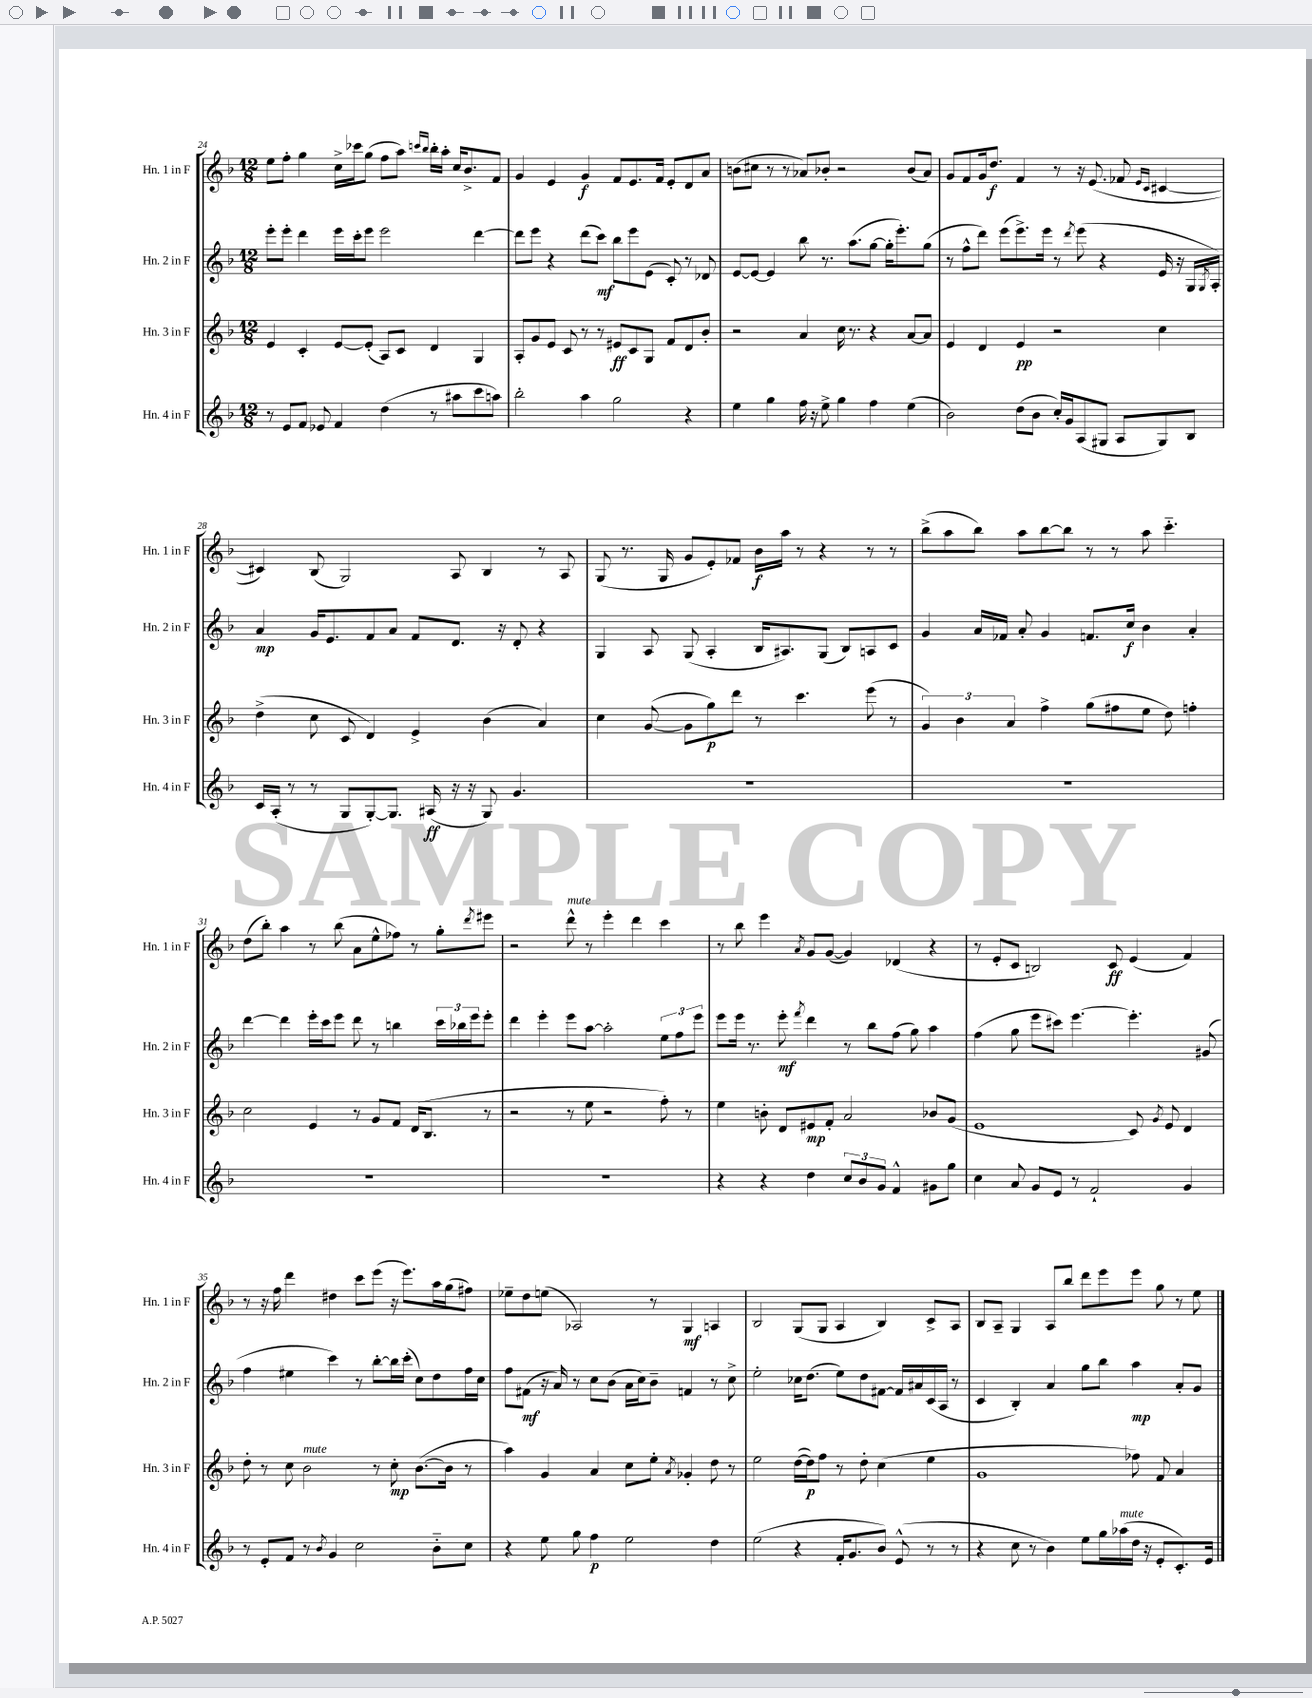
<<
\new StaffGroup <<
\new Staff = "s0" \with { instrumentName = "Hn. 1 in F" shortInstrumentName = "Hn. 1 in F" } {
    \clef treble \key f \major \numericTimeSignature \time 12/8
    e''8 f''8-. g''4 c''16-> ces'''16 g''8( f''8 a''8) \grace { c'''16 bes''16 } bes''16-. a''16-. c''16 bes'8.-> f'8 |
    g'4 e'4 g'4\f f'8 e'8. f'16 e'8-. d'8 a'8 |
    b'8( cis''8 r8 r8 aes'8) bes'8-. r2 bes'8( aes'8) |
    g'8 f'8 g'16 d''8.\f f'4 r8 r16 e'8.( fes'8 \grace { e'16 c'16 } cis'4~ |
    cis'4) bes8( g2) a8 bes4 r8 a8 |
    g8( r8. g16 g'8 e'8-.) fes'8 bes'16\f a''16 r8 r4 r8 r8 |
    bes''8->( a''8 bes''8) a''8 bes''8~ bes''8 r8 r8 a''8 c'''4.-_ |
    d''8( bes''8-.) a''4 r8 bes''8( a'8 e''8-^ fes''8) r8 g''8-. \acciaccatura { d'''8 } eis'''8 |
    r2 d'''8-^^\markup { \italic "mute" } r8 e'''4-. d'''4 c'''4 |
    r8 bes''8 e'''4 \acciaccatura { a'8 } g'8 g'8~( g'4) des'4( r4 |
    r8 e'8-. c'8 b2) c'8\ff e'4( f'4) |
    r8 r16 f''16 d'''4 dis''4 c'''8 e'''8( r16 e'''8.) a''16 g''16( fis''8) |
    ees''8-- d''8 e''8( aes2) r8 g4\mf a4 |
    bes2 g8( g8 a4 bes4) c'8-> a8 |
    bes8 a8-- g4 a8 bes''8 d'''8 e'''8 e'''8 g''8 r8 e''8 \bar "|." |
}
\new Staff = "s1" \with { instrumentName = "Hn. 2 in F" shortInstrumentName = "Hn. 2 in F" } {
    \clef treble \key f \major \numericTimeSignature \time 12/8
    e'''8-. e'''8-. d'''4 e'''16 c'''16-. e'''8 e'''2 d'''4~ |
    d'''8 e'''8 r4 d'''8( c'''8\mf) bes''8 e'''8 e'8( c'8-.) r8 des'8 |
    e'8~ e'8~ e'4 bes''8 r8. a''8.( g''8~ g''16-. e'''8.-.) g''8( |
    r8 f''8-^ d'''8) e'''8( e'''8.->) e'''16 r8 \acciaccatura { d'''8 } e'''8( r4 e'16 r16 g16 \acciaccatura { g8 } a16-.) |
    a'4\mp g'16 e'8. f'8 a'8 f'8 d'8. r16 d'8-. r4 |
    g4 a8 g8( a4-. bes16 ais8.) g8( bes8) a8 c'8 |
    g'4 a'16 fes'16 a'8-. g'4 f'8. c''16\f bes'4 a'4-. |
    d'''4~ d'''4 e'''16-. c'''16 e'''8 d'''8 r8 b''4 \tuplet 3/2 { c'''16 bes''16 e'''16 } e'''8-. |
    d'''4 e'''4-. e'''8 a''8~ a''2-. \tuplet 3/2 { e''8 f''8 e'''8 } |
    e'''8 e'''16 r8. e'''8-.\mf \acciaccatura { f'''8 } d'''4 r8 bes''8 f''8( g''8) a''4 |
    f''4( g''8 e'''8 cis'''8) e'''4.~ e'''4.-. gis'8( |
    f''4 eis''4 c'''4) r8 bes''8~-. bes''16 c'''16-.( c''8) d''8 f''16 c''16 |
    f''8 fis'8\mf( r16 a'16) r8 c''8 bes'8( a'16 c''16) bes'8-- f'4 r8 c''8-> |
    e''2-. ces''16 d''8.( e''8) d''8 fis'8~ fis'16 ais'16 c'16( a16 r8 |
    c'4 bes4-.) a'4 g''8 bes''8 a''4\mp a'8-. g'8 \bar "|." |
}
\new Staff = "s2" \with { instrumentName = "Hn. 3 in F" shortInstrumentName = "Hn. 3 in F" } {
    \clef treble \key f \major \numericTimeSignature \time 12/8
    e'4 c'4-. e'8~ e'8-.( a8) c'8 d'4 g4 |
    a8-. g'8 e'8 c'8 r8 r8 eis'8\ff c'8 g8 f'8 d'8 bes'8-. |
    r2 a'4 c''16 r8. r4 a'8~ a'8 |
    e'4 d'4 e'4\pp r2 c''4 |
    d''4->( c''8 c'8 d'4) e'4-> bes'4( a'4) |
    c''4 g'8~( g'8 g''8\p) d'''8 r8 c'''4. e'''8( r8 |
    \tuplet 3/2 { g'4) bes'4 a'4 } f''4-> g''8( fis''8 e''8 d''8) f''4-. |
    c''2 e'4 r8 g'8 f'8 d'16( bes8. r8 |
    r2 r8 e''8 r2 f''8-.) r8 |
    e''4 b'8-. d'8 eis'8\mp f'8-. a'2 bes'8 g'8( |
    e'1 c'8) \acciaccatura { g'8 } e'8 d'4 |
    d''8-. r8 c''8 bes'2^\markup { \italic "mute" } r8 c''8-.\mp bes'8.~( bes'16 r8 |
    a''4) g'4 a'4 c''8 e''8-. \acciaccatura { a'8 } ges'4-. d''8 r8 |
    e''2 d''16~( d''16\p) f''8 r8 d''8-. c''4( e''4 |
    g'1 fes''8) f'8 a'4 \bar "|." |
}
\new Staff = "s3" \with { instrumentName = "Hn. 4 in F" shortInstrumentName = "Hn. 4 in F" } {
    \clef treble \key f \major \numericTimeSignature \time 12/8
    r8 e'8 f'8 ees'8 f'4 d''4( r8 ais''8 c'''8 a''8) |
    bes''2-. a''4 g''2 r4 |
    e''4 g''4 f''16 r16 e''8-> g''4 f''4 e''4( |
    bes'2) d''8( bes'8 c''16-.) g'16 a8( gis8 a8 gis8) bes8 |
    c'16 a16-.( r8 r8 g8 g8~-.) g8. ais16\ff( r16 r16 g8) g'4. |
    R1. |
    R1. |
    R1. |
    R1. |
    r4 r4 d''4 \tuplet 3/2 { c''8 bes'8 g'8 } f'4-^ gis'8 g''8 |
    c''4 a'8 g'8 e'8 r8 f'2-! g'4 |
    r8 e'8-. f'8 r8 \acciaccatura { bes'8 } g'4 c''2 bes'8-_ c''8 |
    r4 e''8 g''8 f''4\p e''2 d''4 |
    e''2( r4 f'16-. g'8. bes'8) e'8-^( r8 r8 |
    r4 c''8 r8 bes'4) e''8 g''16 aes''16^\markup { \italic "mute" }( d''16 r16 e'8-. c'8.-.) e'16 \bar "|." |
}
>>
>>
\layout { \context { \Score currentBarNumber = #24 } }
